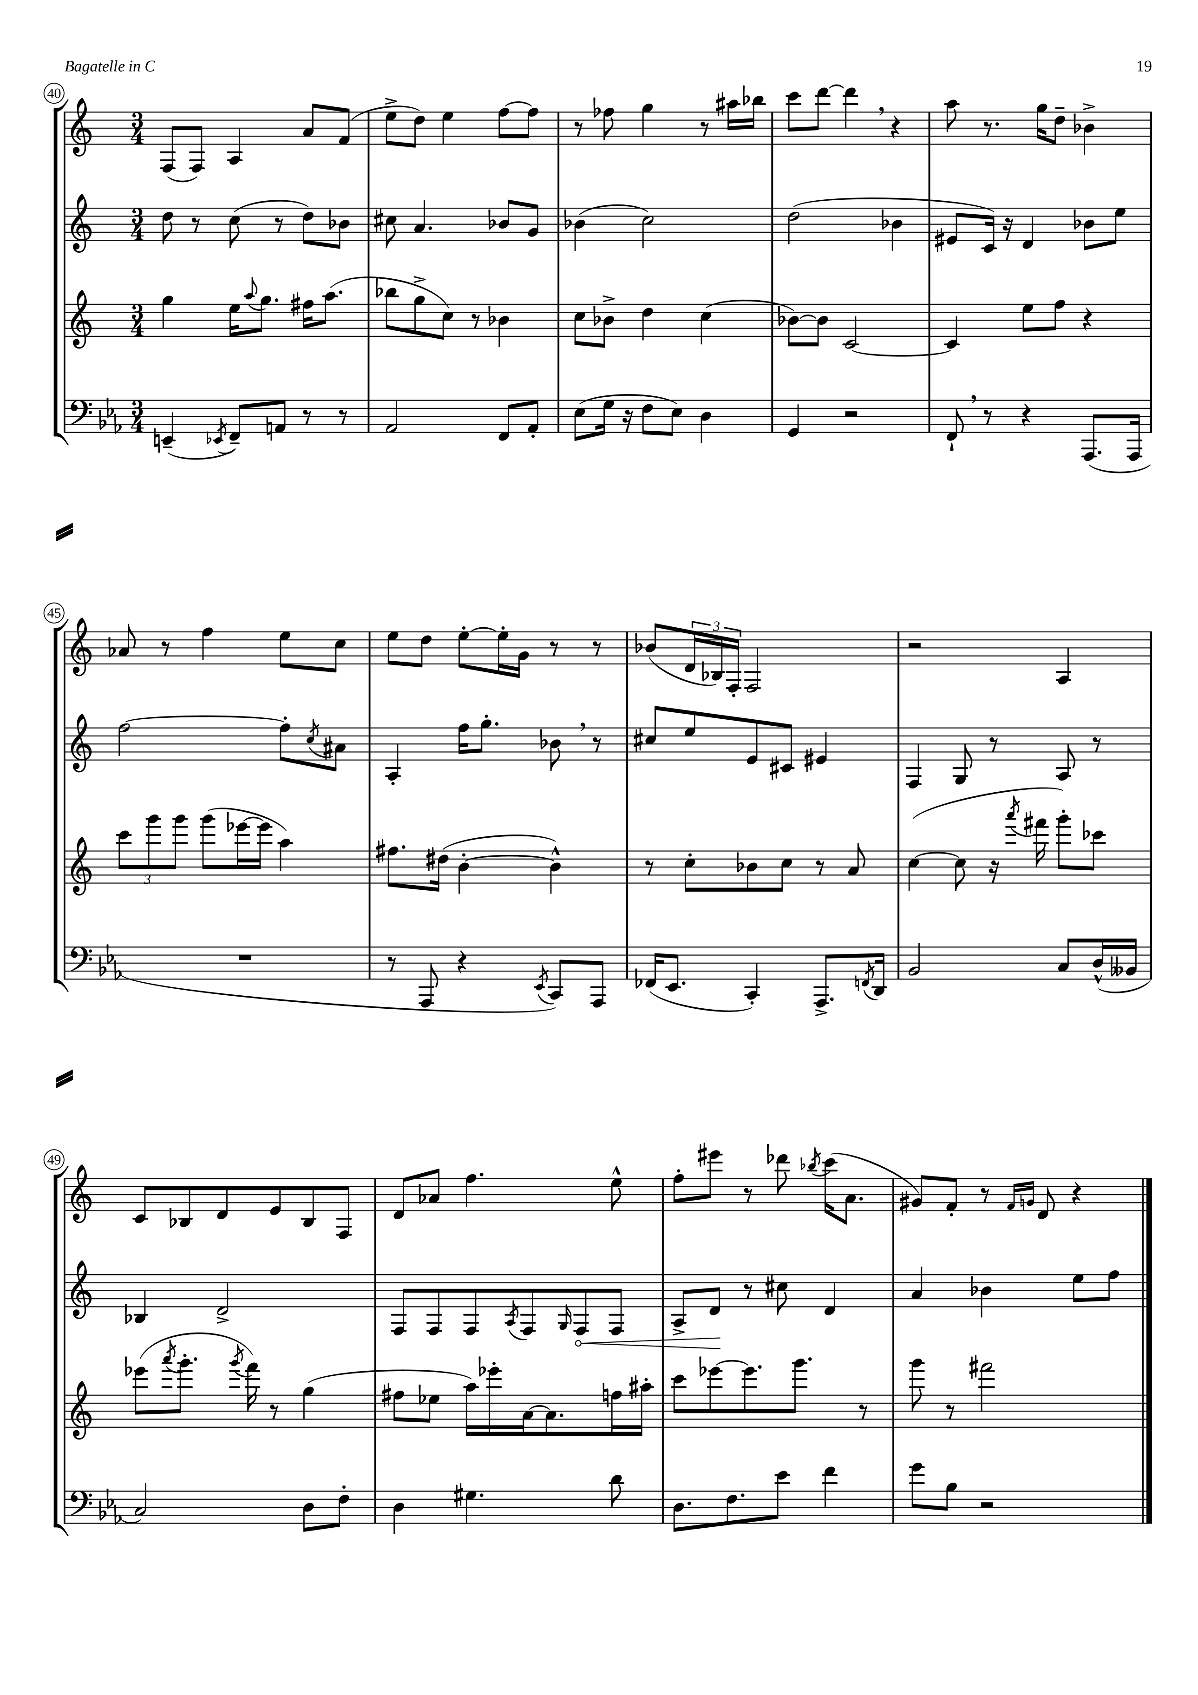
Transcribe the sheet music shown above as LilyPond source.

<<
\new StaffGroup <<
\new Staff = "s0" {
    \clef treble \key c \major \numericTimeSignature \time 3/4
    f8( f8) a4 a'8 f'8( |
    e''8-> d''8) e''4 f''8~ f''8 |
    r8 fes''8 g''4 r8 ais''16 bes''16 |
    c'''8 d'''8~ d'''4 \breathe r4 |
    a''8 r8. g''16 d''8-- bes'4-> |
    aes'8 r8 f''4 e''8 c''8 |
    e''8 d''8 e''8~-. e''16-. g'16 r8 r8 |
    bes'8( \tuplet 3/2 { d'16 bes16) f16-. } f2 |
    r2 a4 |
    c'8 bes8 d'8 e'8 bes8 f8 |
    d'8 aes'8 f''4. e''8-^ |
    f''8-. eis'''8 r8 des'''8 \acciaccatura { bes''8 } c'''16( a'8. |
    gis'8) f'8-. r8 \grace { f'16 g'16 } d'8 r4 \bar "|." |
}
\new Staff = "s1" {
    \clef treble \key c \major \numericTimeSignature \time 3/4
    d''8 r8 c''8( r8 d''8) bes'8 |
    cis''8 a'4. bes'8 g'8 |
    bes'4( c''2) |
    d''2( bes'4 |
    eis'8 c'16) r16 d'4 bes'8 e''8 |
    f''2~ f''8-. \acciaccatura { c''8 } ais'8 |
    a4-. f''16 g''8.-. bes'8 \breathe r8 |
    cis''8 e''8 e'8 cis'8 eis'4 |
    f4 g8 r8 a8 r8 |
    bes4 d'2-> |
    f8 f8 f8 \acciaccatura { a8 } f8 \grace { g16 } \once \override Hairpin.circled-tip = ##t f8\< f8 |
    a8-> d'8\! r8 cis''8 d'4 |
    a'4 bes'4 e''8 f''8 \bar "|." |
}
\new Staff = "s2" {
    \clef treble \key c \major \numericTimeSignature \time 3/4
    g''4 e''16 \appoggiatura { a''8 } g''8. fis''16 a''8.( |
    bes''8 g''8-> c''8) r8 bes'4 |
    c''8 bes'8-> d''4 c''4( |
    bes'8~) bes'8 c'2~ |
    c'4 e''8 f''8 r4 |
    \tuplet 3/2 { c'''8 g'''8 g'''8 } g'''8( ees'''16~ ees'''16 a''4) |
    fis''8. dis''16( b'4~-. b'4-^) |
    r8 c''8-. bes'8 c''8 r8 a'8 |
    c''4~( c''8 r16 \acciaccatura { a'''8 } fis'''16 g'''8-.) ces'''8 |
    ees'''8( \acciaccatura { a'''8 } g'''8.-. \acciaccatura { g'''8 } f'''16) r8 g''4( |
    fis''8 ees''8 a''16) ees'''16-. a'16~ a'8. f''16 ais''16-. |
    c'''8 ees'''8~ ees'''8. g'''8. r8 |
    g'''8 r8 fis'''2 \bar "|." |
}
\new Staff = "s3" {
    \clef bass \key ees \major \numericTimeSignature \time 3/4
    e,4--( \acciaccatura { ees,8 } f,8--) a,8 r8 r8 |
    aes,2 f,8 aes,8-. |
    ees8( g16 r16 f8 ees8) d4 |
    g,4 r2 |
    f,8-! \breathe r8 r4 aes,,8.( aes,,16 |
    R2. |
    r8 aes,,8 r4 \acciaccatura { ees,8 } c,8) aes,,8 |
    fes,16( ees,8. c,4-.) aes,,8.-> \acciaccatura { f,8 } d,16 |
    bes,2 c8 d16-^( beses,16 |
    c2) d8 f8-. |
    d4 gis4. d'8 |
    d8. f8. ees'8 f'4 |
    g'8 bes8 r2 \bar "|." |
}
>>
>>
\layout { \context { \Score currentBarNumber = #40 \override BarNumber.stencil = #(make-stencil-circler 0.1 0.3 ly:text-interface::print) } }
